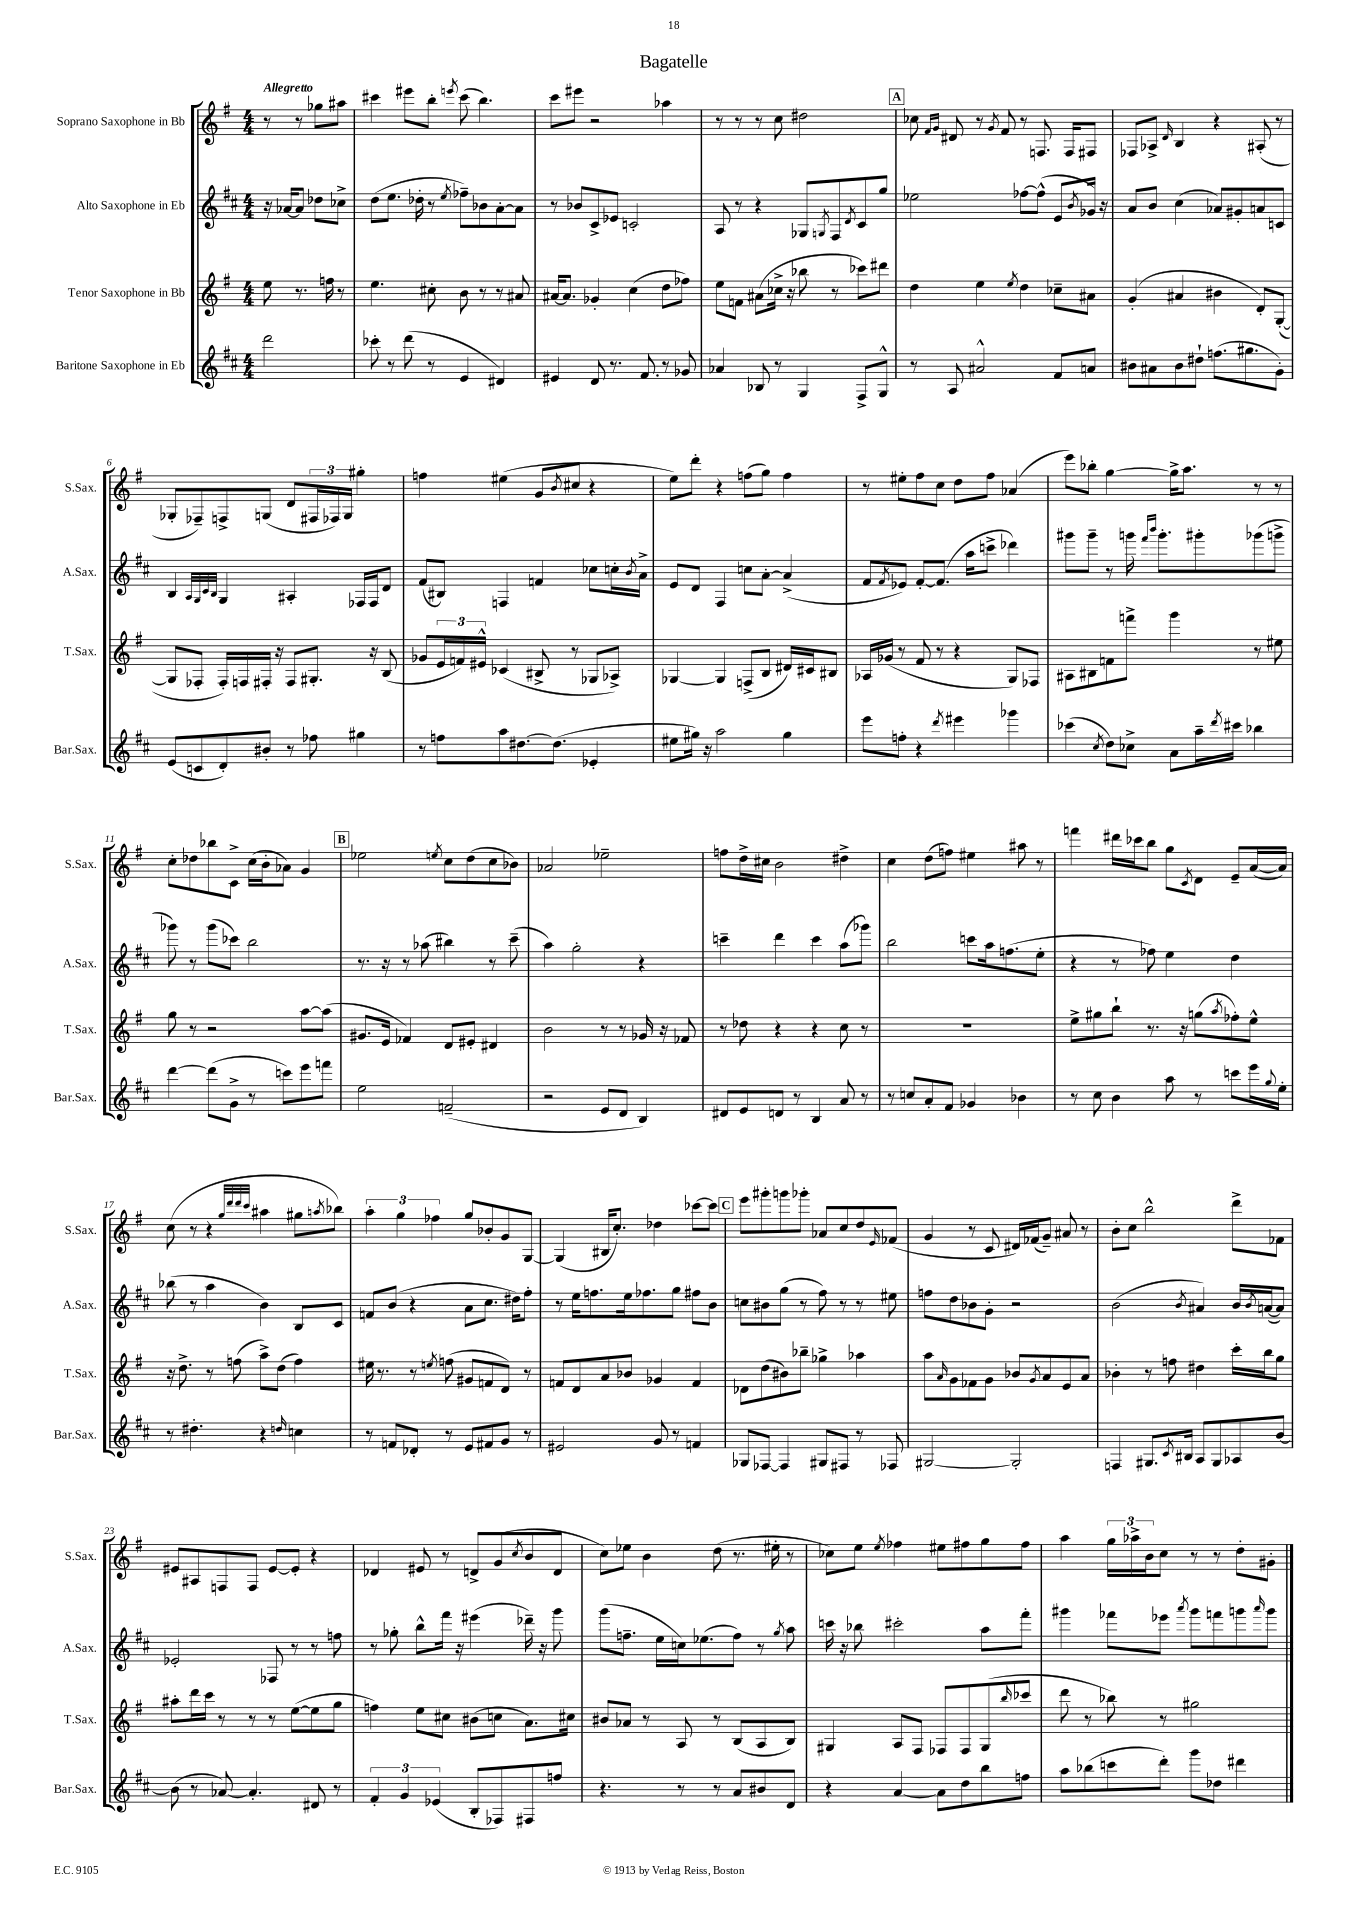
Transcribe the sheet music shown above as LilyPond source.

\header { title = "Bagatelle" }
<<
\new StaffGroup <<
\new Staff = "s0" \with { instrumentName = "Soprano Saxophone in Bb" shortInstrumentName = "S.Sax." } {
    \clef treble \key g \major \numericTimeSignature \time 4/4 \partial 2 \tempo "Allegretto"
    r8 r8 ges''8 ais''8 |
    cis'''4 eis'''8 b''8-. \acciaccatura { e'''8 } cis'''8( b''4.) |
    c'''8 eis'''8 r2 aes''4 |
    r8 r8 r8 c''8 dis''2 |
    \mark \markup { \box "A" } ces''8 \grace { fis'16 g'16 } dis'8 r8 \acciaccatura { g'8 } fis'8 r8 f8. f16 fis8 |
    fes8 aes8-> \grace { d'16 } b4 r4 ais8-.( r8 |
    ges8-. fes8--) f8-> g8( d'8 \tuplet 3/2 { fis16 fes16) g16 } gis''4-. |
    f''4 eis''4( g'8 \acciaccatura { b'8 } cis''8 r4 |
    e''8) d'''8-. r4 f''8( g''8) f''4 |
    r8 eis''8-. fis''8 c''8 d''8 fis''8 aes'4( |
    e'''8) bes''8-. g''4~ g''16-> a''8. r8 r8 |
    c''8-. des''8 bes''8 c'8-> c''16( b'16-. aes'8) g'4 |
    \mark \markup { \box "B" } ees''2 \acciaccatura { e''8 } c''8 d''8( c''8 bes'8) |
    aes'2 ees''2-- |
    f''8 d''16-> cis''16 b'2 dis''4-> |
    c''4 d''8( f''8) eis''4 ais''8 r8 |
    f'''4 dis'''16 ces'''16 b''8 g''8 \acciaccatura { c'8 } d'8 e'8-- a'16~( a'16) |
    c''8( r8 r4 \grace { g''32 d'''32 d'''32 c'''32 } ais''4 gis''8 \acciaccatura { a''8 } bes''8) |
    \tuplet 3/2 { a''4-. g''4 fes''4 } g''8 bes'8-. g'8 g8~ |
    g4( bis16 c''8.-.) des''4 ces'''8~ ces'''8 |
    \mark \markup { \box "C" } e'''8 gis'''8-. g'''8 ges'''8-. aes'8 c''8 d''8 \grace { e'16 } fes'8( |
    g'4 r8 c'8 dis'16) fes'16( g'8--) ais'8 r8 |
    b'8-. c''8 b''2-^ d'''8-> fes'8 |
    eis'8 ais8 f8 f8 eis'8~ eis'8-. r4 |
    des'4 eis'8 r8 d'8-> g'8( \acciaccatura { c''8 } b'8 d'8 |
    c''8) ees''8 b'4 d''8( r8. eis''16-. r8 |
    ces''8) e''8 \acciaccatura { e''8 } fes''4 eis''8 fis''8 g''8 fis''8 |
    a''4 \tuplet 3/2 { g''16 aes''16-> b'16 } c''8 r8 r8 d''8-. gis'8-. \bar "|." |
}
\new Staff = "s1" \with { instrumentName = "Alto Saxophone in Eb" shortInstrumentName = "A.Sax." } {
    \clef treble \key d \major \numericTimeSignature \time 4/4 \partial 2
    r16 aes'16~ aes'8 des''8 ces''8-> |
    d''8( e''8. des''16-. r8 \acciaccatura { e''8 } fes''8--) bes'8 a'8~-. a'8 |
    r8 bes'8 cis'8-> ees'8 c'2-. |
    a8 r8 r4 ges8 \acciaccatura { g8 } fis8 \acciaccatura { d'8 } cis'8 g''8 |
    \mark \markup { \box "A" } ees''2 fes''8~ fes''8-^( e'8 \acciaccatura { b'8 } ges'16) r16 |
    a'8 b'8 cis''4( aes'8) gis'8-. a'8 c'8 |
    b4 \grace { a32 g32 cis'32 b32 } g4 ais4-. fes16 fes16 d'8 |
    fis'8( bis8) f4 f'4 ces''8 c''16-. \acciaccatura { b'8 } a'16-> |
    e'8 d'8 fis4 c''8 a'8~-. a'4->( |
    fis'8 \acciaccatura { fis'8 } ees'8) fis'8~-. fis'8.( a''16 c'''8-> des'''4) |
    gis'''8 gis'''8-- r8 g'''16 \grace { fis'''16 b'''16 } g'''8.-. gis'''8-. ges'''8( g'''8-> |
    ges'''8) r8 ges'''8( ces'''8) b''2 |
    \mark \markup { \box "B" } r8. r16 r8 aes''8( bis''4) r8 cis'''8--( |
    a''4) g''2-. r4 |
    c'''4-- d'''4 c'''4 a''8( ges'''8) |
    b''2 c'''8 a''16 f''8.( e''8-. |
    r4 r8 fes''8) e''4 d''4 |
    bes''8( r8 a''4 b'4) b8 cis'8 |
    f'8 b'8( r4 a'8 cis''8. dis''16) fis''8-. |
    r8 e''16 f''8. e''16 fes''8. g''8 fis''8 b'8 |
    \mark \markup { \box "C" } c''8 bis'8 g''8( r8 fis''8) r8 r8 eis''8 |
    f''8 d''8 bes'8 g'8-. r2 |
    b'2( \acciaccatura { b'8 } ais'4) b'16 \acciaccatura { b'8 } a'16~( a'8) |
    ees'2-. fes8 r8 r8 f''8 |
    r8 ges''8-. b''8-^ fis'''16 r16 eis'''4( des'''16--) r16 g'''8 |
    g'''8( f''8.-- e''16 c''16) ees''8.( f''8) r8 \acciaccatura { g''8 } a''8 |
    c'''16 r16 bes''8 cis'''2-. a''8 fis'''8-. |
    gis'''4 fes'''8 ees'''8 \acciaccatura { a'''8 } gis'''8 f'''8 g'''8 \grace { a'''16 } g'''8 \bar "|." |
}
\new Staff = "s2" \with { instrumentName = "Tenor Saxophone in Bb" shortInstrumentName = "T.Sax." } {
    \clef treble \key g \major \numericTimeSignature \time 4/4 \partial 2
    e''8 r8. f''16 r8 |
    e''4. cis''8-. b'8 r8 r8 ais'8 |
    ais'16~ ais'8. ges'4-. c''4( d''8 fes''8) |
    e''8 f'8 ais'8( ces''16-> r16 bes''8 r8 ces'''8) dis'''8 |
    \mark \markup { \box "A" } d''4 e''4 \acciaccatura { e''8 } d''4 ces''8-- ais'8 |
    g'4-.( ais'4 bis'4 d'8-.) g8~-.( |
    g8 fes8-. fes16-.) f16 fis16-. r16 fis8 gis8.-. r16 b8( |
    ges'8 \tuplet 3/2 { e'16 f'16) eis'16-^ } ces'4( bis8-> r8 ges8 aes8->) |
    ges4~ ges4 f8->( b8 dis'16) cis'16 bis8 |
    aes16 ges'16( r8 fis'8 r8 r4 g8) fes8 |
    ais8 bis8 f'8 f'''8-> g'''4 r8 eis''8 |
    g''8 r8 r2 a''8~ a''8( |
    \mark \markup { \box "B" } gis'8. e'16 fes'4) d'8 eis'8-. dis'4 |
    b'2 r8 r8 ges'16 r16 fes'8 |
    r8 des''8 r4 r4 c''8 r8 |
    R1 |
    e''8-> gis''8 b''8-! r8. r16 g''8( \acciaccatura { a''8 } fes''8-.) e''8-^ |
    r16 d''8.-> r8 f''8( a''8->) d''8( f''4) |
    eis''16 r8. r8 \acciaccatura { e''8 } f''8( gis'8 f'8 d'8) r8 |
    f'8 d'8 a'8 bes'8 ges'4 f'4 |
    \mark \markup { \box "C" } des'8 d''8( bis'8) bes''8-- ges''4-> aes''4 |
    a''8 \grace { a'16 } g'8 fes'8 g'8 bes'8 \acciaccatura { g'8 } a'8 e'8 a'8 |
    bes'4-. r8 f''8 dis''4 c'''16-. b''16 g''8 |
    ais''8-. d'''16 c'''16 r8 r8 r8 e''8~( e''8 g''8 |
    f''4) e''8 cis''8 bis'8( c''8 a'8.) cis''16 |
    bis'8 aes'8 r8 a8 r8 b8( a8 b8) |
    gis4 a8 fis8 fes8 fes8 gis8( \grace { b''16 } ces'''8 |
    d'''8 r8 bes''8) r8 gis''2 \bar "|." |
}
\new Staff = "s3" \with { instrumentName = "Baritone Saxophone in Eb" shortInstrumentName = "Bar.Sax." } {
    \clef treble \key d \major \numericTimeSignature \time 4/4 \partial 2
    d'''2 |
    ces'''8-. r8 d'''8( r8 e'4 dis'4) |
    eis'4 d'8 r8. fis'8. r8 ges'8 |
    aes'4 bes8 r8 g4 fis8-> g8-^ |
    \mark \markup { \box "A" } r8 a8 ais'2-^ fis'8 a'8 |
    bis'8 ais'8 bis'8 dis''8-! f''8.( gis''8. g'8-.) |
    e'8( c'8 d'8-.) bis'8-. r8 fes''8 gis''4 |
    r8 f''8 a''8 dis''8.~ dis''8.( ees'4-. |
    eis''8 gis''16) r16 a''2 gis''4 |
    e'''8 f''8-. r4 \acciaccatura { d'''8 } eis'''4 ges'''4 |
    ces'''4( \acciaccatura { cis''8 } d''8) ces''8-> a'8 a''16-- \acciaccatura { d'''8 } cis'''16 bes''4 |
    d'''4~ d'''8( g'8-> r8 c'''8) e'''8 f'''8 |
    \mark \markup { \box "B" } e''2 f'2--( |
    r2 e'8 d'8 b4) |
    dis'8 e'8 d'8 r8 b4 a'8 r8 |
    r8 c''8 a'8-. fis'8 ges'4 bes'4 |
    r8 cis''8 b'4 a''8 r8 c'''8 e'''16 \appoggiatura { g''8 } e''16-. |
    r8 dis''4.-. r4 \grace { d''16 } c''4 |
    r8 f'8 des'8-. r8 e'8 fis'8 g'8 r8 |
    eis'2 g'8 r8 f'4 |
    \mark \markup { \box "C" } ges8 fes8~ fes4 gis8 fis8 r8 fes8 |
    gis2~ gis2-. |
    f4 gis8. \acciaccatura { cis'8 } bis16 a8 gis8 aes8 b'8~ |
    b'8( r8 aes'8~) aes'4.-. dis'8 r8 |
    \tuplet 3/2 { fis'4-. g'4 ees'4( } b8-. fes8) fis8 f''8 |
    r4. r8 r8 a'8 bis'8 d'8 |
    r4 a'4~ a'8 d''8 b''8 f''8 |
    a''8 bes''8( c'''8 d'''8-.) g'''8 des''8 dis'''4 \bar "|." |
}
>>
>>
